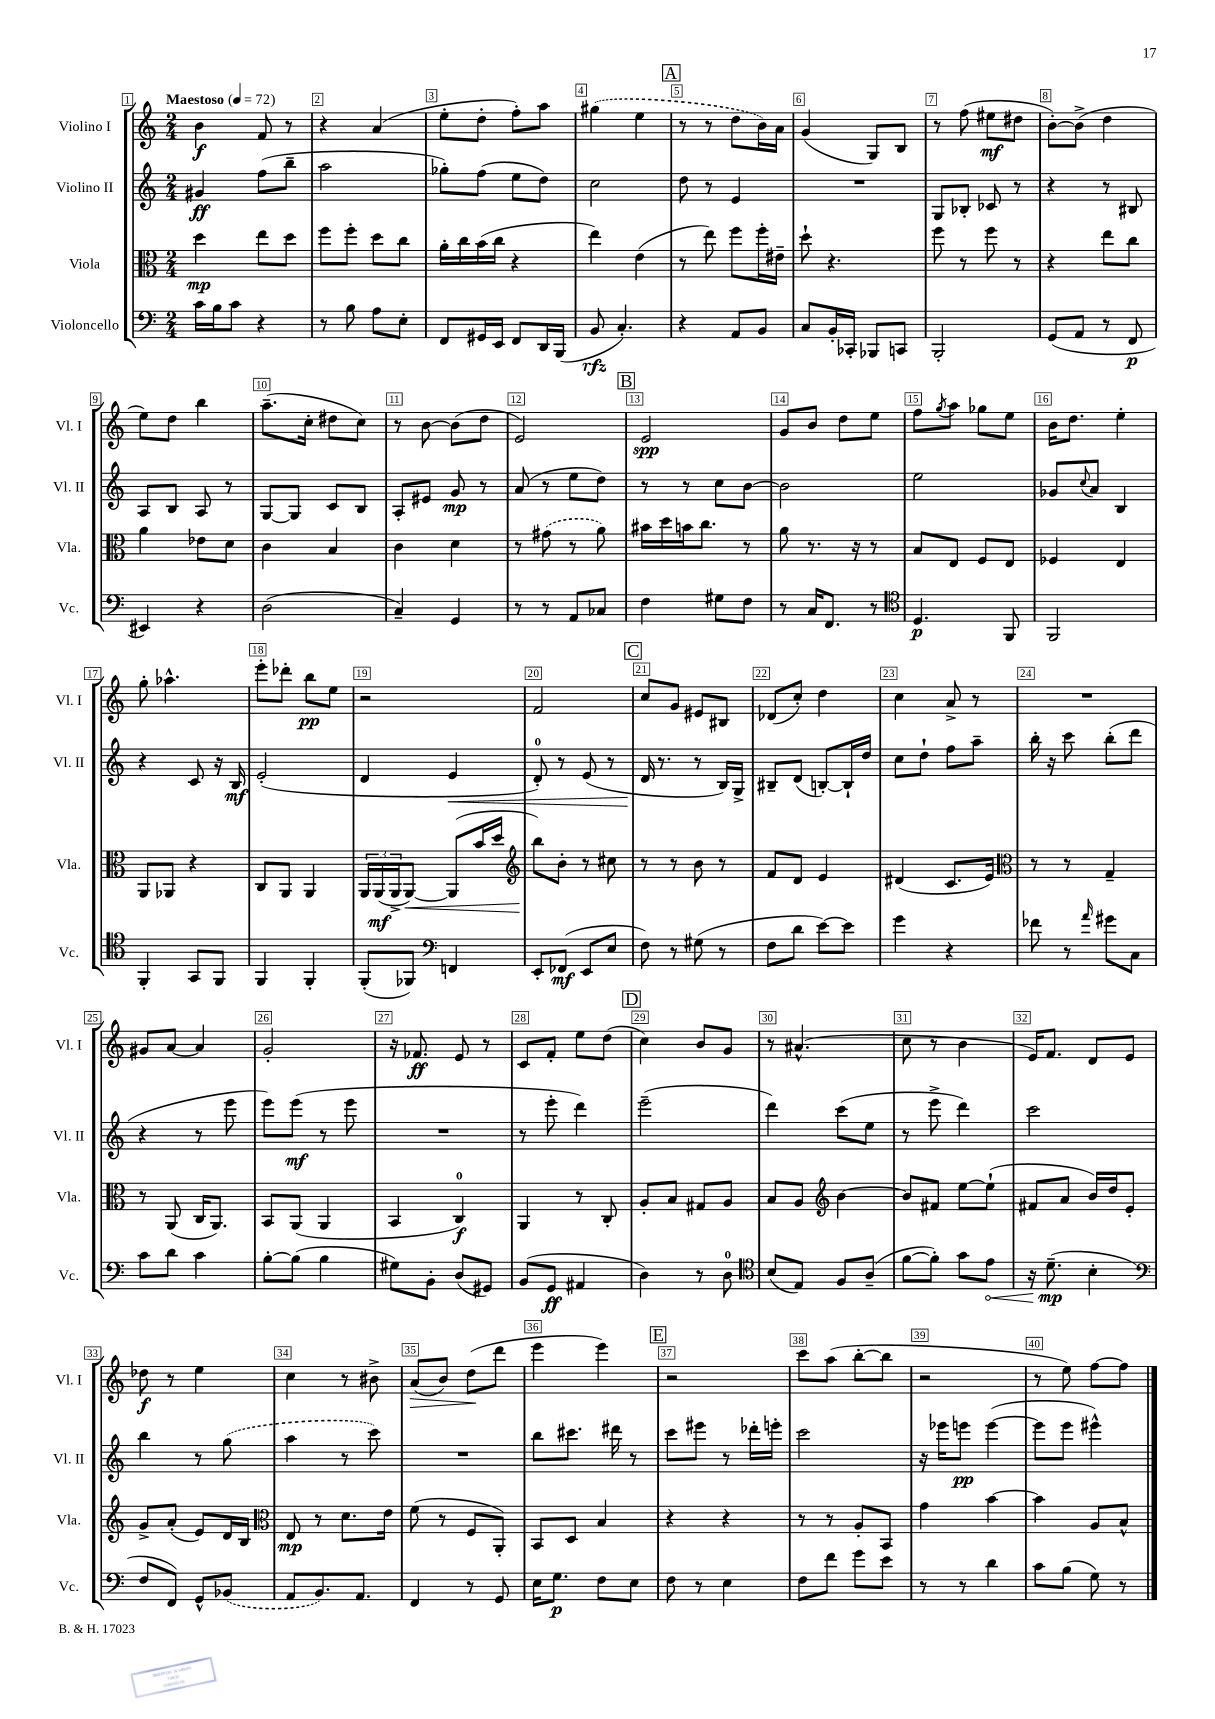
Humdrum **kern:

**kern	**kern	**kern	**kern
*staff4	*staff3	*staff2	*staff1
*clefF4	*clefC3	*clefG2	*clefG2
*k[]	*k[]	*k[]	*k[]
*M2/4	*M2/4	*M2/4	*M2/4
*MM72	*MM72	*MM72	*MM72
16c\LL	4dd\	4g#/	4b\
16B\J	.	.	.
8c\J	.	.	.
4r	8ee\L	(8ff\L	8f/
.	8dd\J	8bb~\J	8r
=	=	=	=
8r	8ff\L	2aa\	4r
8B\	8ff'\J	.	.
8A\L	8dd\L	.	(4a/
8E'\J	8cc\J	.	.
=	=	=	=
8FF/L	16a'\LL	8gg-'\L)	8ee'\L
.	16cc\	.	.
16GG#/L	(16b\	(8ff\J	8dd'\J
16EE/JJ	16cc\JJ	.	.
8FF/L	4r	8ee\L	8ff'\L)
16DD/L	.	8dd\J)	8aa\J
(16BBB/JJ	.	.	.
=	=	=	=
8BB/	4ee\)	2cc\	(4gg#\
4.C'/)	.	.	.
.	(4e\	.	4ee\
=	=	=	=
4r	8r	8dd\	8r
.	8ee\)	8r	8r
8AA/L	8ff\L	4e/	8dd\L
8BB/J	16ff'\L	.	16b\L)
.	16e#~\JJ	.	16a\JJ
=	=	=	=
8C/L	8dd`\	2r	(4g/
16BB'/L	4.r	.	.
16CC-'/JJ	.	.	.
8BBB-/L	.	.	8G/L)
8CC/J	.	.	8B/J
=	=	=	=
2BBB'/	8ff\	8G/L	8r
.	8r	8B-'/J	(8ff\
.	8ff\	8c-/	8ee#\L
.	8r	8r	8dd#\J
=	=	=	=
(8GG/L	4r	4r	[8b'\L)
8AA/J	.	.	(8b^\]J
8r	8ee\L	8r	4dd\
8FF/	8cc\J	8B#/	.
=	=	=	=
4EE#/)	4a\	8A/L	8ee\L)
.	.	8B/J	8dd\J
4r	8e-\L	8A/	4bb\
.	8d\J	8r	.
=	=	=	=
(2D\	4c\	[8G/L	(8.aa~\L
.	.	8G/]J	.
.	.	.	16cc'\Jk
.	4B/	8c/L	8dd#\L
.	.	8B/J	8cc\J)
=	=	=	=
4C~/)	4c\	8A'/L	8r
.	.	8e#/J	[8b\
4GG/	4d\	8g/	(8b\]L
.	.	8r	8dd\J
=	=	=	=
8r	8r	(8a/	2e/)
8r	(8g#\	8r	.
8AA/L	8r	8ee\L	.
8C-/J	8a\)	8dd\J)	.
=	=	=	=
4F\	16b#\LL	8r	2e/
.	16dd\	.	.
.	16b\J	8r	.
.	8.cc\J	.	.
8G#\L	.	8cc\L	.
8F\J	8r	[8b\J	.
=	=	=	=
8r	8a\	2b\]	8g/L
16C/LK	8.r	.	8b/J
8.FF/J	.	.	.
.	.	.	8dd\L
.	16r	.	.
8r	8r	.	8ee\J
=	=	=	=
*clefC4	*	*	*
4.D/	8B/L	2ee\	8ff\L
.	.	.	8qgg/
.	8E/J	.	8aa\J
.	8F/L	.	8gg-\L
8FF/	8E/J	.	8ee\J
=	=	=	=
2FF/	4F-/	8g-/L	16b\LK
.	.	.	8.dd\J
.	.	8qqcc/	.
.	.	8a/J	.
.	4E/	4B/	4ee'\
=	=	=	=
4FF'/	8AA/L	4r	8gg'\
.	8AA-/J	.	4.aa-^^\
8GG/L	4r	8c/	.
8FF/J	.	16r	.
.	.	16B/	.
=	=	=	=
4FF/	8C/L	(2e'/	8eee'\L
.	8AA/J	.	8ddd-'\J
4FF'/	4AA/	.	8bb\L
.	.	.	8ee\J
=	=	=	=
(8FF'/L	24AA/LL	4d/	2r
.	(24AA/	.	.
.	24AA^/J	.	.
8FF-/J)	[8AA/J)	.	.
*clefF4	*	*	*
4FF/	(8AA/]L	4e/	.
.	16b/L	.	.
.	16dd/JJ	.	.
=	=	=	=
*	*clefG2	*	*
8EE'/L	8bb\L)	8d'/)	2f/
(8FF-/J	8b'\J	8r	.
8EE/L	8r	(8e/	.
8E/J	8cc#\	8r	.
=	=	=	=
8F\)	8r	16d/	8cc/L
.	.	8.r	.
8r	8r	.	8g/J
(8G#\	8b\	8r	8e#/L
8r	8r	16B/LL)	8B#/J
.	.	16G^/JJ	.
=	=	=	=
8F\L	8f/L	8B#~/L	(8d-/L
8d\J	8d/J	(8d/J	8cc'/J)
[8e\L)	4e/	[8B'/L)	4dd\
8e\]J	.	16B`/]L	.
.	.	16dd/JJ	.
=	=	=	=
4g\	(4d#/	8cc\L	4cc\
.	.	8dd`\J	.
4r	8.c/L	8ff\L	8a^/
.	.	8aa~\J	8r
.	16e/Jk)	.	.
=	=	=	=
*	*clefC3	*	*
8f-\	8r	16bb'\	2r
.	.	16r	.
8r	8r	8ccc\	.
16qqa/	.	.	.
8g#\L	4G~/	(8bb'\L	.
8C\J	.	8ddd\J	.
=	=	=	=
8c\L	8r	4r	8g#/L
8d\J	(8AA/	.	[8a/J
4c\	16C/LK	8r	4a/]
.	8.AA/J)	.	.
.	.	8eee\	.
=	=	=	=
[8B'\L	8BB/L	8eee\L)	2g'/
(8B\]J	(8AA/J	(8eee\J	.
4B\	4AA/	8r	.
.	.	8eee\	.
=	=	=	=
8G#\L)	4BB/	2r	16r
.	.	.	8.f-/
8BB'\J	.	.	.
(8D/L	4C/)	.	8e/
8GG#/J)	.	.	8r
=	=	=	=
(8BB/L	4AA/	8r	8c/L
8GG/J	.	8eee'\	8f'/J
4AA#/	8r	4ddd\)	8ee\L
.	8C'/	.	(8dd\J
=	=	=	=
4D\)	8A'/L	(2eee~\	4cc\)
.	8B/J	.	.
8r	8G#/L	.	8b/L
8D\	8A/J	.	8g/J
=	=	=	=
*clefC4	*	*	*
(8B/L	8B/L	4ddd\)	8r
8E/J)	8A/J	.	(4.a#^^/
*	*clefG2	*	*
8F/L	[4b\	(8ccc\L	.
(8A~/J	.	8ee\J	.
=	=	=	=
[8f\L	8b/]L	8r	8cc\
8f'\]J)	8f#/J	8eee^\	8r
8g\L	[8ee\L	4ddd\)	4b\
8e\J	(8ee`\]J	.	.
=	=	=	=
16r	8f#/L	2ccc\	16e/LK)
(8.d~\	.	.	8.f/J
.	8a/J	.	.
4B'\	16b/LL)	.	8d/L
.	16dd/J	.	.
.	8e'/J	.	8e/J
=	=	=	=
*clefF4	*	*	*
8F/L	8g^/L	4bb\	8dd-\
8FF/J)	(8a'/J	.	8r
8GG^^/L	8e/L)	8r	4ee\
(8BB-/J	16d/L	(8gg\	.
.	16B/JJ	.	.
=	=	=	=
*	*clefC3	*	*
8AA/L	8E/	4aa\	4cc\
8.BB/)	8r	.	.
.	8.d\L	8r	8r
8.AA/J	.	.	.
.	.	8ccc\)	8b#^\
.	16e\Jk	.	.
=	=	=	=
4FF/	(8f\	2r	(8a/L
.	8r	.	8b/J)
8r	8F/L	.	(8dd\L
8GG/	8AA'/J)	.	8ddd\J
=	=	=	=
16E\LK	8BB/L	8bb\L	4eee\
8.G\J	.	.	.
.	8D/J	8.ccc#\J	.
8F\L	4B/	.	4eee\)
.	.	16ddd#\	.
8E\J	.	8r	.
=	=	=	=
8F\	4r	8ccc\L	2r
8r	.	8eee#\J	.
4E\	4r	8r	.
.	.	16ddd-'\LL	.
.	.	16eee'\JJ	.
=	=	=	=
8F\L	8r	2ccc\	8ccc\L
8f\J	8r	.	(8aa\J
8g\L	8A'/L	.	[8bb'\L
8e\J	8BB/J	.	8bb\]J
=	=	=	=
8r	4g\	16r	2r
.	.	16eee-\LK	.
8r	.	8eee\J	.
4d\	[4b\	([4eee\	.
=	=	=	=
8c\L	4b\]	8eee\]L	8r
(8B\J	.	8eee\J	8ee\)
8G\)	8A/L	4eee#^^\)	[8ff\L
8r	8B^^/J	.	8ff\]J
==	==	==	==
*-	*-	*-	*-
